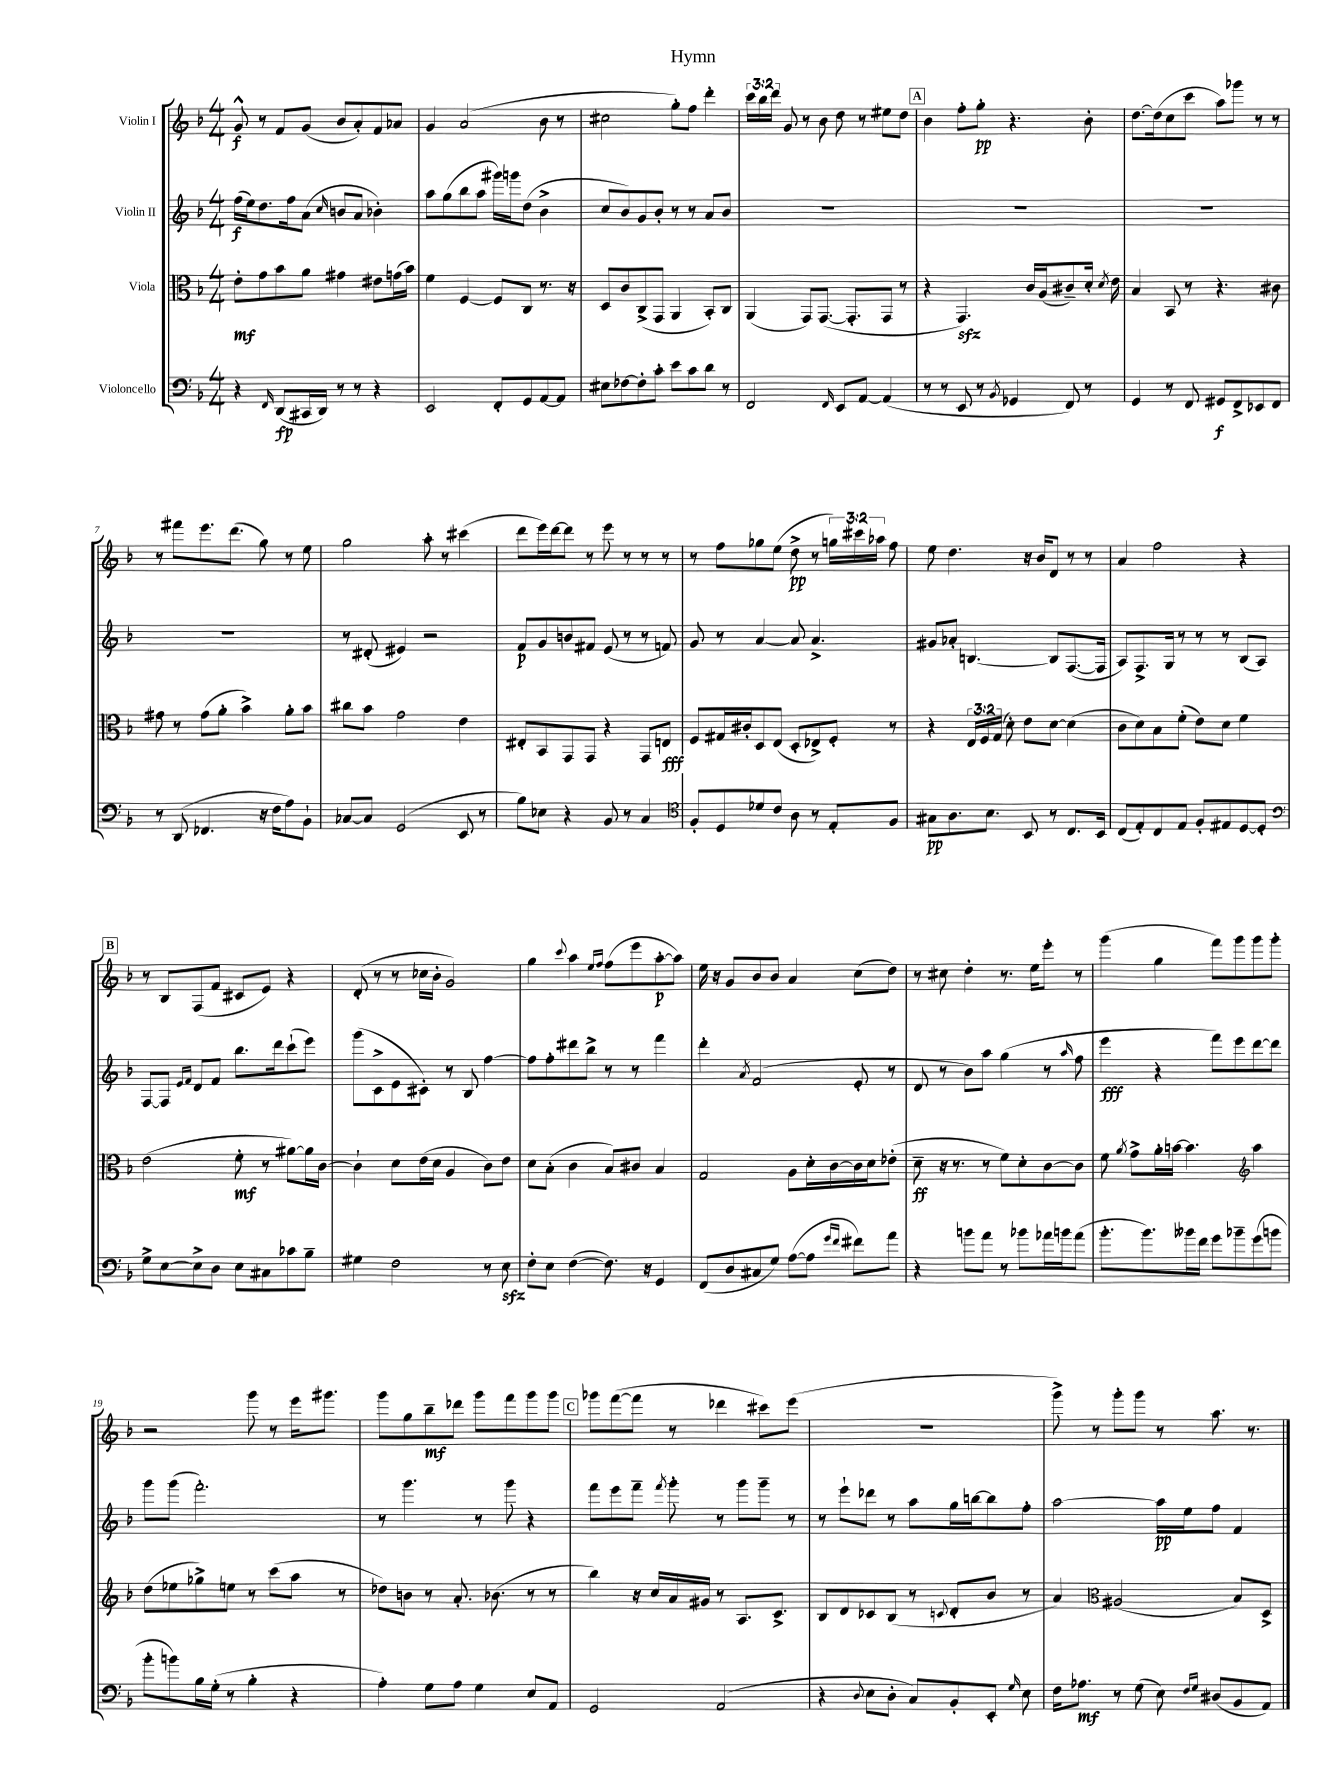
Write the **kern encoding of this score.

**kern	**dynam	**kern	**dynam	**kern	**dynam	**kern	**dynam
*part4	*part4	*part3	*part3	*part2	*part2	*part1	*part1
*staff4	*staff4	*staff3	*staff3	*staff2	*staff2	*staff1	*staff1
*I"Violoncello	*	*I"Viola	*	*I"Violin II	*	*I"Violin I	*
*clefF4	*	*clefC3	*	*clefG2	*	*clefG2	*
*k[b-]	*	*k[b-]	*	*k[b-]	*	*k[b-]	*
*M4/4	*	*M4/4	*	*M4/4	*	*M4/4	*
=1	=1	=1	=1	=1	=1	=1	=1
4r	.	8e'\L	mf	(16ff\LL	f	8g^^/	f
.	.	.	.	16ee\J)	.	.	.
.	.	8g\	.	8.dd\	.	8r	.
16qqFF/	.	.	.	.	.	.	.
(8DD/L	fp	8b-\	.	.	.	8f/L	.
.	.	.	.	16ff\k	.	.	.
16CC#X/L	.	8a\J	.	(8a\J	.	(8g/J	.
16DD/JJ)	.	.	.	.	.	.	.
.	.	.	.	16qqcc/	.	.	.
8r	.	4g#X\	.	8bn/L	.	8b-/L	.
8r	.	.	.	8a/J	.	8a'/)	.
4r	.	8e#X\L	.	4b-X'\)	.	8f/	.
.	.	(16gn\L	.	.	.	8a-X/J	.
.	.	16b-\JJ)	.	.	.	.	.
=2	=2	=2	=2	=2	=2	=2	=2
2EE/	.	4f\	.	8aa\L	.	4g/	.
.	.	.	.	(8gg\	.	.	.
.	.	[4F/	.	8bb-\	.	(2a/	.
.	.	.	.	8aa\J	.	.	.
8FF'/L	.	8F/L]	.	16ggg#X\LL)	.	.	.
.	.	.	.	16gggn\J	.	.	.
8GG/	.	8C/J	.	(8dd\J	.	.	.
[8AA/	.	8.r	.	4b-^\	.	8b-\	.
8AA/J]	.	.	.	.	.	8r	.
.	.	16r	.	.	.	.	.
=3	=3	=3	=3	=3	=3	=3	=3
8E#X\L	.	8D/L	.	8cc/L	.	2cc#X\	.
[8F-X\	.	8c/	.	8b-/)	.	.	.
8F-'\]	.	(8C^/	.	8g/	.	.	.
8c'\J	.	8GG/J	.	8b-'/J	.	.	.
8e\L	.	4AA/	.	8r	.	8gg'\L)	.
8c\	.	.	.	8r	.	8ff\J	.
8d\J	.	8BB-'/L)	.	8a/L	.	4ddd'\	.
8r	.	8C/J	.	8b-/J	.	.	.
=4	=4	=4	=4	=4	=4	=4	=4
2FF/	.	(4AA/	.	1r	.	24ccc\LL	.
.	.	.	.	.	.	24bb-\	.
.	.	.	.	.	.	24ddd\JJ	.
.	.	.	.	.	.	8g/	.
.	.	8GG/L)	.	.	.	8r	.
.	.	([8.GG/J	.	.	.	8b-\	.
16qqFF/	.	.	.	.	.	.	.
8EE/L	.	.	.	.	.	8dd\	.
.	.	8.GG'/L]	.	.	.	.	.
[8AA/J	.	.	.	.	.	8r	.
(4AA/]	.	8GG/J	.	.	.	8ee#X\L	.
.	.	8r	.	.	.	8dd\J	.
!!LO:REH:place=s1:t=A
=5	=5	=5	=5	=5	=5	=5	=5
8r	.	4r	.	1r	.	4b-\	.
8r	.	.	.	.	.	.	.
8EE/	.	4.GGzz/)	.	.	.	8ff'\L	.
8r	.	.	.	.	.	8gg'\J	pp
8qBB-/	.	.	.	.	.	.	.
4GG-X/	.	.	.	.	.	4.r	.
.	.	16c/LL	.	.	.	.	.
.	.	(16A/J	.	.	.	.	.
8FF/)	.	8c#X~/)	.	.	.	.	.
8r	.	16d'/Jk	.	.	.	8b-'\	.
.	.	8qd/	.	.	.	.	.
.	.	16e\	.	.	.	.	.
=6	=6	=6	=6	=6	=6	=6	=6
4GG/	.	4B-/	.	1r	.	[8.dd\L	.
.	.	.	.	.	.	(16dd\k]	.
8r	.	8BB-/	.	.	.	8cc\	.
8FF/	.	8r	.	.	.	8ccc\J	.
8GG#X/L	f	4.r	.	.	.	8aa\L)	.
8FF^/	.	.	.	.	.	8ggg-X\J	.
8EE-X/	.	.	.	.	.	8r	.
8FF/J	.	8c#X\	.	.	.	8r	.
!!LO:LB:g=z
=7	=7	=7	=7	=7	=7	=7	=7
8r	.	8g#X\	.	1r	.	8r	.
(8DD/	.	8r	.	.	.	8fff#X\L	.
4.FF-X/	.	(8g#\L	.	.	.	8.eee\	.
.	.	8a'\J	.	.	.	.	.
.	.	.	.	.	.	(8.ddd\J	.
.	.	4b-^\)	.	.	.	.	.
16r	.	.	.	.	.	8gg\)	.
16F\KL	.	.	.	.	.	.	.
8A\)	.	8a'\L	.	.	.	8r	.
8BB-`\J	.	8b-\J	.	.	.	8ee\	.
=8	=8	=8	=8	=8	=8	=8	=8
[8C-X/L	.	8cc#X\L	.	8r	.	2gg\	.
8C-/J]	.	8b-\J	.	(8d#X'/	.	.	.
(2GG/	.	2g\	.	4e#X/)	.	.	.
.	.	.	.	2r	.	8aa'\	.
.	.	.	.	.	.	8r	.
8EE/	.	4e\	.	.	.	(4ccc#X\	.
8r	.	.	.	.	.	.	.
=9	=9	=9	=9	=9	=9	=9	=9
8B-\L)	.	8E#X'/L	.	8f/L	p	8ddd\L	.
8E-X\J	.	8BB-/	.	8g/	.	16eee\L)	.
.	.	.	.	.	.	[16ddd\J	.
4r	.	8GG/	.	8bn/	.	8ddd\J]	.
.	.	8GG/J	.	8f#X/J	.	8r	.
8BB-/	.	4r	.	(8e/	.	8eee\	.
8r	.	.	.	8r	.	8r	.
4C/	.	8GG/L	.	8r	.	8r	.
.	.	8En/J	fff	8fn/)	.	8r	.
=10	=10	=10	=10	=10	=10	=10	=10
*clefC4	*	*	*	*	*	*	*
8F'/L	.	8F/L	.	8g/	.	8r	.
8D/	.	16G#X/L	.	8r	.	8ff\L	.
.	.	16c#X'/J	.	.	.	.	.
8d-X/	.	8D/	.	[4a/	.	8gg-X\	.
8c/J	.	(8E/J	.	.	.	(8ee\J	.
8A\	.	8D'/L	.	8a/]	.	8dd^\	pp
8r	.	8E-X^/)	.	4.a^/	.	8r	.
8E'/L	.	8F'/J	.	.	.	24ggn\LL)	.
.	.	.	.	.	.	24ccc#X\	.
.	.	.	.	.	.	24aa-X\JJ	.
8F/J	.	8r	.	.	.	8ff\	.
=11	=11	=11	=11	=11	=11	=11	=11
8G#X\L	pp	4r	.	8g#X/L	.	8ee\	.
8.A\	.	.	.	8a-X'/J	.	4.dd\	.
.	.	24E/LL	.	[4.Bn/	.	.	.
.	.	24F/	.	.	.	.	.
8.B-\J	.	.	.	.	.	.	.
.	.	(24G/JJ	.	.	.	.	.
.	.	8d'\)	.	.	.	.	.
8BB-/	.	8e\L	.	.	.	16r	.
.	.	.	.	.	.	16b-/KL	.
8r	.	[8d\J	.	8B/L]	.	8d/J	.
8.C/L	.	(4d\]	.	([8.F/	.	8r	.
.	.	.	.	.	.	8r	.
16BB-/Jk	.	.	.	16F/Jk]	.	.	.
=12	=12	=12	=12	=12	=12	=12	=12
(8C/L	.	8c\L	.	8A/L)	.	4a/	.
8E'/)	.	8d\)	.	8.F^/	.	.	.
8C/	.	8B-\	.	.	.	2ff\	.
.	.	.	.	16G/Jk	.	.	.
8E/J	.	(8f'\J	.	8r	.	.	.
8F'/L	.	8e\L)	.	8r	.	.	.
8E#X/	.	8d\J	.	8r	.	.	.
[8D/	.	4f\	.	(8B-/L	.	4r	.
8D'/J]	.	.	.	8A/J)	.	.	.
!!LO:LB:g=z
!!LO:REH:place=s1:t=B
=13	=13	=13	=13	=13	=13	=13	=13
*clefF4	*	*	*	*	*	*	*
8G^\L	.	(2e\	.	[8F/L	.	8r	.
[8E\	.	.	.	8F/J]	.	8B-/L	.
.	.	.	.	16qqe/LL	.	.	.
.	.	.	.	16qqf/JJ	.	.	.
8E^\]	.	.	.	8d/L	.	(8F/	.
8D\J	.	.	.	8f/J	.	8f/J	.
8E\L	.	8f'\	mf	8.bb-\L	.	8c#X/L	.
8C#X\	.	8r	.	.	.	8e/J)	.
.	.	.	.	16ddd\k	.	.	.
8c-X\	.	[8a#X\L)	.	(8ccc`\	.	4r	.
8B-~\J	.	16a#\L]	.	8eee\J)	.	.	.
.	.	[16c\JJ	.	.	.	.	.
=14	=14	=14	=14	=14	=14	=14	=14
4G#X\	.	4c`\]	.	(8ggg\L	.	(8d'/	.
.	.	.	.	8c^\	.	8r	.
2F\	.	8d\L	.	8e\	.	8r	.
.	.	(16e\L	.	8c#X'\J)	.	16cc-X\LL	.
.	.	16d\JJ	.	.	.	16b-'\JJ	.
.	.	4A/	.	8r	.	2g/)	.
.	.	.	.	8B-/	.	.	.
8r	.	8c\L)	.	[4ff\	.	.	.
8Ezz\	.	8e\J	.	.	.	.	.
=15	=15	=15	=15	=15	=15	=15	=15
8F'\L	.	8d\L	.	8ff\L]	.	4gg\	.
8E\J	.	(8B-'\J	.	8ff'\	.	.	.
.	.	.	.	.	.	8qqccc/	.
([4F\	.	4c\	.	8ddd#X\	.	4aa\	.
.	.	.	.	8bb-^\J	.	.	.
.	.	.	.	.	.	16qqee/LL	.
.	.	.	.	.	.	16qqff/JJ	.
8.F\])	.	8B-/L)	.	8r	.	(8ff\L	.
.	.	8c#X/J	.	8r	.	8eee\	.
16r	.	.	.	.	.	.	.
4GG/	.	4B-/	.	4fff\	.	[8aa'\	p
.	.	.	.	.	.	8aa\J])	.
=16	=16	=16	=16	=16	=16	=16	=16
(8FF/L	.	2G/	.	4ddd'\	.	16ee\	.
.	.	.	.	.	.	16r	.
8D/	.	.	.	.	.	8g/L	.
.	.	.	.	8qa/	.	.	.
8C#X/	.	.	.	(2f/	.	8b-/	.
8G/J)	.	.	.	.	.	8b-/J	.
([8A\L	.	8A\L	.	.	.	4a/	.
8A\J]	.	16d'\L	.	.	.	.	.
.	.	[16c\	.	.	.	.	.
16qqg/LL	.	.	.	.	.	.	.
16qqf/JJ	.	.	.	.	.	.	.
8f#X\L)	.	16c\]	.	8e'/	.	(8cc\L	.
.	.	16d\J	.	.	.	.	.
8a\J	.	(8e-X'\J	.	8r	.	8dd\J)	.
=17	=17	=17	=17	=17	=17	=17	=17
4r	.	8d~\	ff	8d/	.	8r	.
.	.	16r	.	8r	.	8cc#X\	.
.	.	8.r	.	.	.	.	.
8bn\L	.	.	.	8b-\L)	.	4dd'\	.
8a\J	.	8r	.	8aa\J	.	.	.
8r	.	8f\L)	.	(4gg\	.	8.r	.
8b-X\L	.	8d'\	.	.	.	.	.
.	.	.	.	.	.	16ee\KL	.
16a-X\L	.	[8c\	.	8r	.	8eee'\J	.
16bn\J	.	.	.	.	.	.	.
.	.	.	.	16qqaa/	.	.	.
(8a-\J	.	8c\J]	.	8ff\	.	8r	.
=18	=18	=18	=18	=18	=18	=18	=18
8.b-'\L	.	8f\	.	4eee\	fff	(4ggg\	.
.	.	8qa/	.	.	.	.	.
.	.	8g^\L	.	.	.	.	.
8.b-\)	.	.	.	.	.	.	.
.	.	16a'\L	.	4r	.	4gg\	.
.	.	[16bn\JJ	.	.	.	.	.
16b--X\L	.	4.b\]	.	.	.	.	.
16f\JJ	.	.	.	.	.	.	.
8g\L	.	.	.	8fff\L)	.	8fff\L)	.
8b-X~\	.	.	.	8eee\	.	8ggg\	.
*	*	*clefG2	*	*	*	*	*
(8g\	.	4aa\	.	[8ddd\	.	8ggg\	.
8bn\J	.	.	.	8ddd\J]	.	8ggg'\J	.
!!LO:LB:g=z
=19	=19	=19	=19	=19	=19	=19	=19
8b-'\L	.	(8dd\L	.	8ggg\L	.	2r	.
8bn\)	.	8ee-X\	.	(8ggg\J	.	.	.
16B-\L	.	8gg-X^\)	.	2.fff'\)	.	.	.
(16G'\JJ	.	.	.	.	.	.	.
8r	.	8een\J	.	.	.	.	.
4B-'\	.	8r	.	.	.	8ggg\	.
.	.	(8ccc\L	.	.	.	8r	.
4r	.	8aa\J	.	.	.	16eee\KL	.
.	.	.	.	.	.	8.ggg#X\J	.
.	.	8r	.	.	.	.	.
=20	=20	=20	=20	=20	=20	=20	=20
4A'\)	.	8dd-X\L)	.	8r	.	8ggg\L	.
.	.	8bn\J	.	4.ggg\	.	8gg\	.
8G\L	.	8r	.	.	.	8bb-~\	mf
8A\J	.	8.a'/	.	.	.	8ddd-X\J	.
4G\	.	.	.	8r	.	8ggg\L	.
.	.	(8.b-X\	.	.	.	.	.
.	.	.	.	8ggg\	.	8fff\	.
8E/L	.	8r	.	4r	.	8ggg\	.
8AA/J	.	8r	.	.	.	8ggg\J	.
!!LO:REH:place=s1:t=C
=21	=21	=21	=21	=21	=21	=21	=21
2GG/	.	4bb-\)	.	8fff\L	.	8ggg-X\L	.
.	.	.	.	8eee\	.	([8fff\	.
.	.	16r	.	8fff~\J	.	8fff\J]	.
.	.	16cc/LL	.	.	.	.	.
.	.	.	.	8qfff/	.	.	.
.	.	16a/	.	8ggg'\	.	8r	.
.	.	16g#X/JJ	.	.	.	.	.
(2AA/	.	8r	.	8r	.	4ddd-X\	.
.	.	8.A/L	.	8ggg\L	.	.	.
.	.	.	.	8ggg~\J	.	8ccc#X\L)	.
.	.	8.c^/J	.	.	.	.	.
.	.	.	.	8r	.	(8eee\J	.
=22	=22	=22	=22	=22	=22	=22	=22
4r	.	8B-/L	.	8r	.	1r	.
.	.	8d/	.	8eee`\L	.	.	.
8qqD/	.	.	.	.	.	.	.
8E\L	.	8c-X/	.	8ddd-X\J	.	.	.
8D'\J	.	(8B-/J	.	8r	.	.	.
8C/L)	.	8r	.	8aa\L	.	.	.
.	.	8qqcn/	.	.	.	.	.
8BB-'/	.	8d'/L	.	16gg\L	.	.	.
.	.	.	.	[16bbn\J	.	.	.
8EE'/J	.	8b-/J	.	8bb\]	.	.	.
16qqG/	.	.	.	.	.	.	.
8E\	.	8r	.	8ff'\J	.	.	.
=23	=23	=23	=23	=23	=23	=23	=23
16F\KL	.	4a/)	.	[2aa\	.	8ggg^\)	.
8.A-X\J	mf	.	.	.	.	.	.
.	.	.	.	.	.	8r	.
*	*	*clefC3	*	*	*	*	*
8r	.	(2A#X/	.	.	.	8ggg'\L	.
(8G\	.	.	.	.	.	8ggg\J	.
8E\)	.	.	.	16aa\LL]	pp	8r	.
.	.	.	.	16ee\J	.	.	.
16qqF/LL	.	.	.	.	.	.	.
16qqG/JJ	.	.	.	.	.	.	.
(8D#X/L	.	.	.	8ff\J	.	8.aa\	.
8BB-/	.	8B-/L)	.	4f/	.	.	.
.	.	.	.	.	.	8.r	.
8AA/J)	.	8D^/J	.	.	.	.	.
==	==	==	==	==	==	==	==
*-	*-	*-	*-	*-	*-	*-	*-
